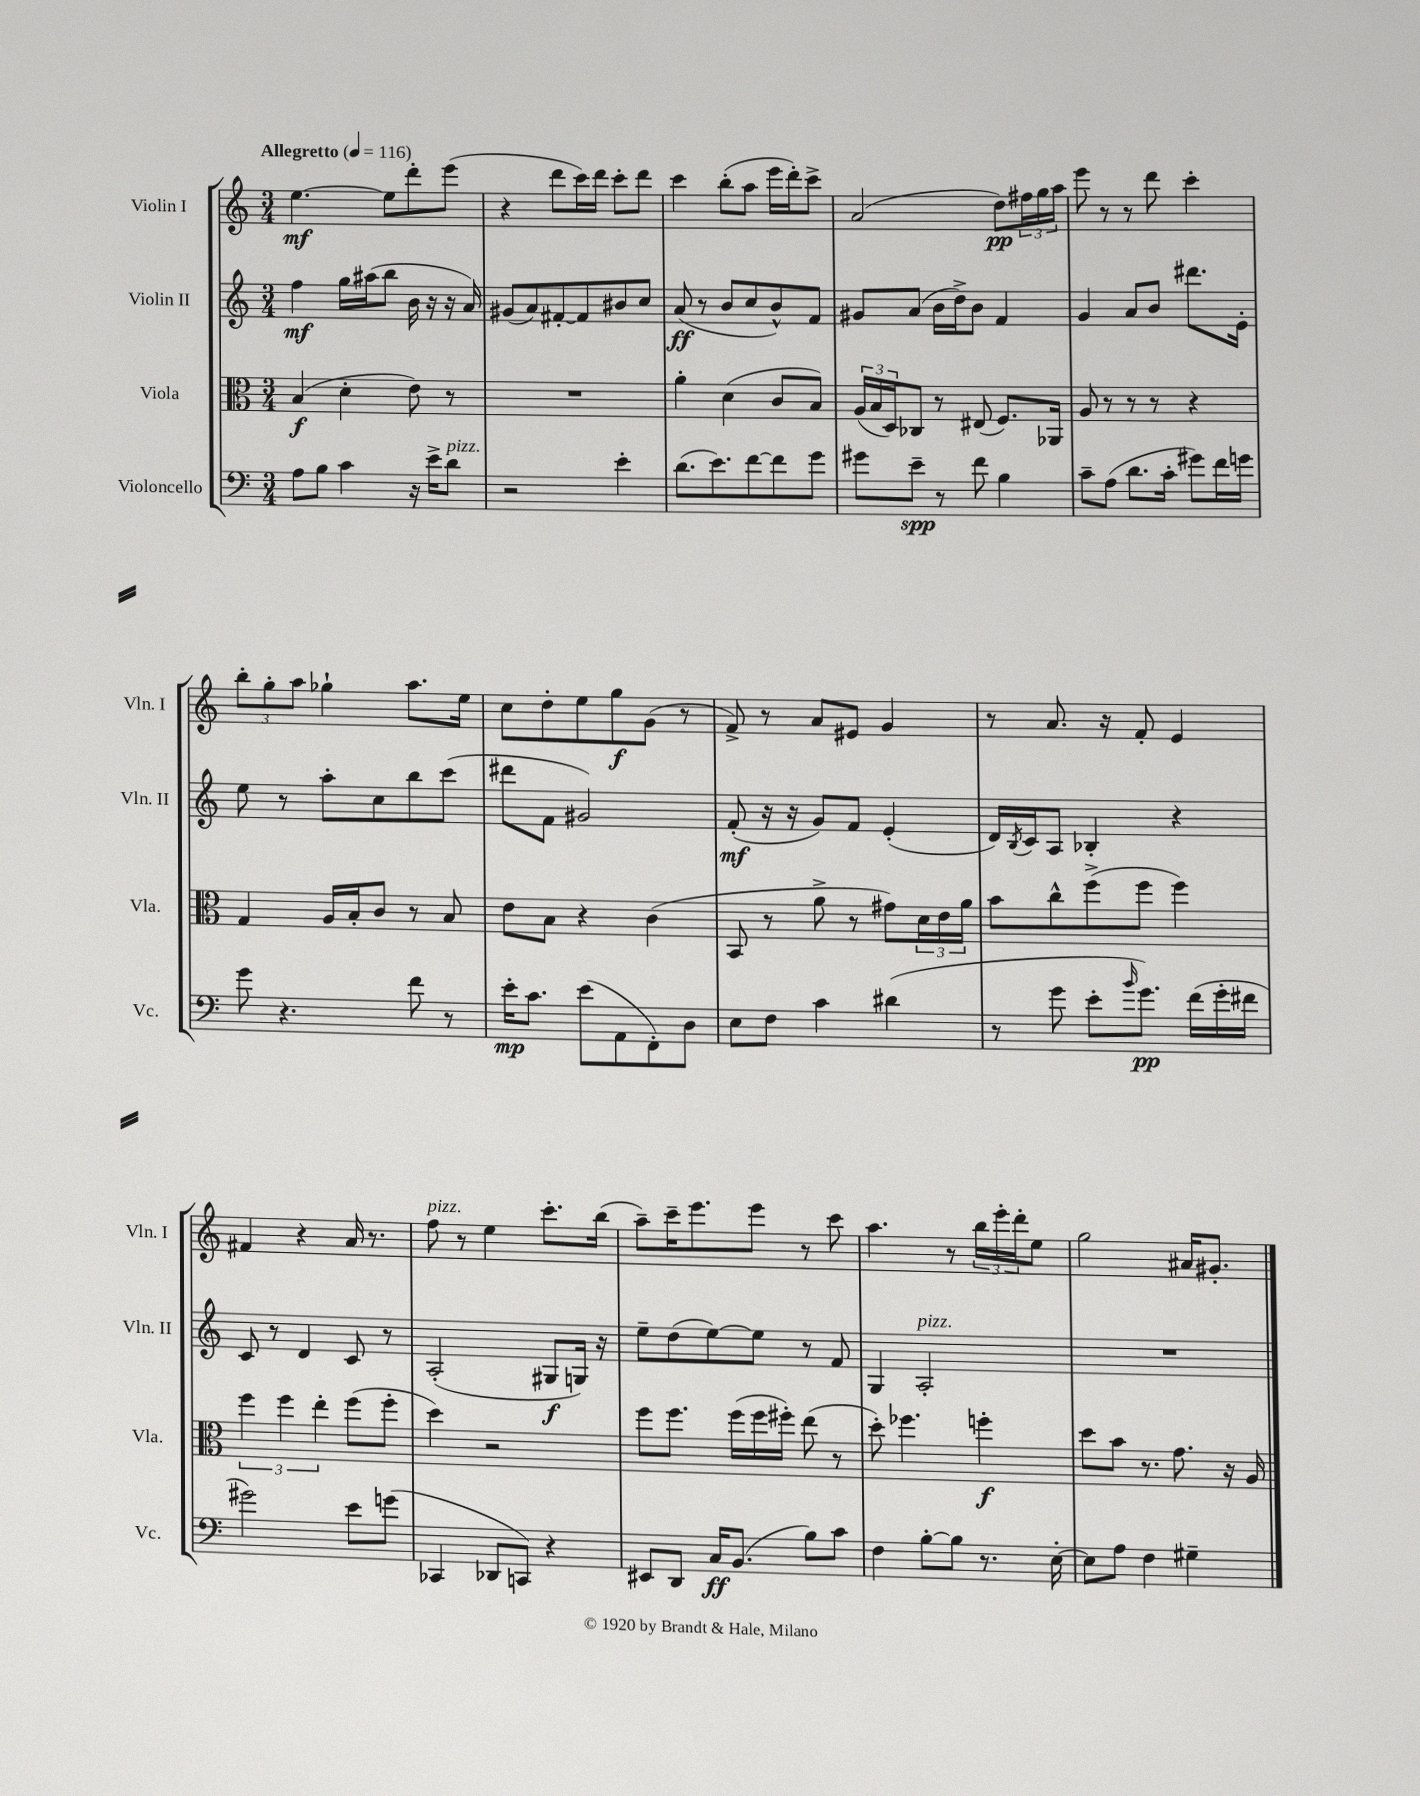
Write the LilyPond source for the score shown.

<<
\new StaffGroup <<
\new Staff = "s0" \with { instrumentName = "Violin I" shortInstrumentName = "Vln. I" } {
    \clef treble \key c \major \numericTimeSignature \time 3/4 \tempo "Allegretto" 4 = 116
    e''4.~\mf e''8 d'''8-. e'''8( |
    r4 d'''8 c'''16) d'''16 c'''8-. d'''8 |
    c'''4 b''8-.( a''8 e'''16 d'''16-.) c'''8-> |
    a'2( d''8\pp) \tuplet 3/2 { fis''16 g''16 a''16 } |
    e'''8 r8 r8 d'''8 c'''4-. |
    \tuplet 3/2 { b''8-. g''8-. a''8 } ges''4-! a''8. e''16 |
    c''8 d''8-. e''8 g''8\f g'8( r8 |
    f'8->) r8 a'8 eis'8 g'4 |
    r8 a'8. r16 f'8-. e'4 |
    fis'4 r4 a'16 r8. |
    f''8^\markup { \italic "pizz." } r8 e''4 c'''8.-. b''16( |
    a''8--) c'''16-- e'''8. e'''8 r8 c'''8 |
    a''4. r8 \tuplet 3/2 { b''16 e'''16-. d'''16-. } e''8 |
    g''2 ais'16 gis'8.-. \bar "|." |
}
\new Staff = "s1" \with { instrumentName = "Violin II" shortInstrumentName = "Vln. II" } {
    \clef treble \key c \major \numericTimeSignature \time 3/4
    f''4\mf g''16 ais''16( b''8 b'16 r16 r16 a'16) |
    gis'8( a'8) fis'8~-. fis'8 bis'8 c''8 |
    a'8\ff( r8 b'8 c''8 b'8-^) f'8 |
    gis'8 a'8( b'16 d''16->) b'8 f'4 |
    g'4 a'8 b'8 dis'''8. e'16-. |
    e''8 r8 a''8-. c''8 b''8 c'''8( |
    dis'''8 f'8 gis'2) |
    f'8-.\mf( r16 r16 g'8) f'8 e'4-.( |
    d'16) \acciaccatura { b8 } c'16 a8 bes4-. r4 |
    c'8 r8 d'4 c'8 r8 |
    a2-.( gis8\f g16) r16 |
    e''8-- d''8( e''8~) e''8 r8 f'8 |
    g4 a2-.^\markup { \italic "pizz." } |
    R2. \bar "|." |
}
\new Staff = "s2" \with { instrumentName = "Viola" shortInstrumentName = "Vla." } {
    \clef alto \key c \major \numericTimeSignature \time 3/4
    b4\f( d'4-. e'8) r8 |
    R2. |
    a'4-. d'4( c'8 b8) |
    \tuplet 3/2 { a16( b16 d16) } ces8 r8 eis8( f8.) aes,16 |
    a8 r8 r8 r8 r4 |
    g4 a16 b16-. c'8 r8 b8 |
    e'8 b8 r4 c'4( |
    b,8 r8 a'8-> r8 gis'8) \tuplet 3/2 { d'16 e'16 a'16 } |
    b'8 c''8-^ f''8->( f''8 f''4) |
    \tuplet 3/2 { f''4 f''4 e''4-. } f''8( f''8-. |
    d''4) r2 |
    f''8 f''8. f''16( f''16 fis''16-.) e''8( r8 |
    d''8-.) fes''4. f''4-.\f |
    d''8 b'8 r8. g'8. r16 a16 \bar "|." |
}
\new Staff = "s3" \with { instrumentName = "Violoncello" shortInstrumentName = "Vc." } {
    \clef bass \key c \major \numericTimeSignature \time 3/4
    a8 b8 c'4 r16 e'16-> d'8^\markup { \italic "pizz." } |
    r2 e'4-. |
    d'8.( e'8.) f'8~ f'8 g'8 |
    gis'8 e'8--\spp r8 f'8 b4 |
    c'8-- a8( d'8. c'16-. gis'8) f'16 g'16 |
    g'8 r4. f'8 r8 |
    e'16-.\mp c'8. e'8( a,8 f,8-.) d8 |
    e8 f8 c'4 dis'4( |
    r8 g'8 e'8-. \grace { b'16 } g'8.\pp) f'16( g'16-. fis'16 |
    gis'2) e'8 g'8( |
    ces,4 des,8 c,8) r4 |
    eis,8 d,8 c16\ff b,8.( b8) c'8 |
    f4 b8~-. b8 r8. e16~-. |
    e8 a8 f4 gis4-- \bar "|." |
}
>>
>>
\layout { \context { \Score \remove "Bar_number_engraver" } }
